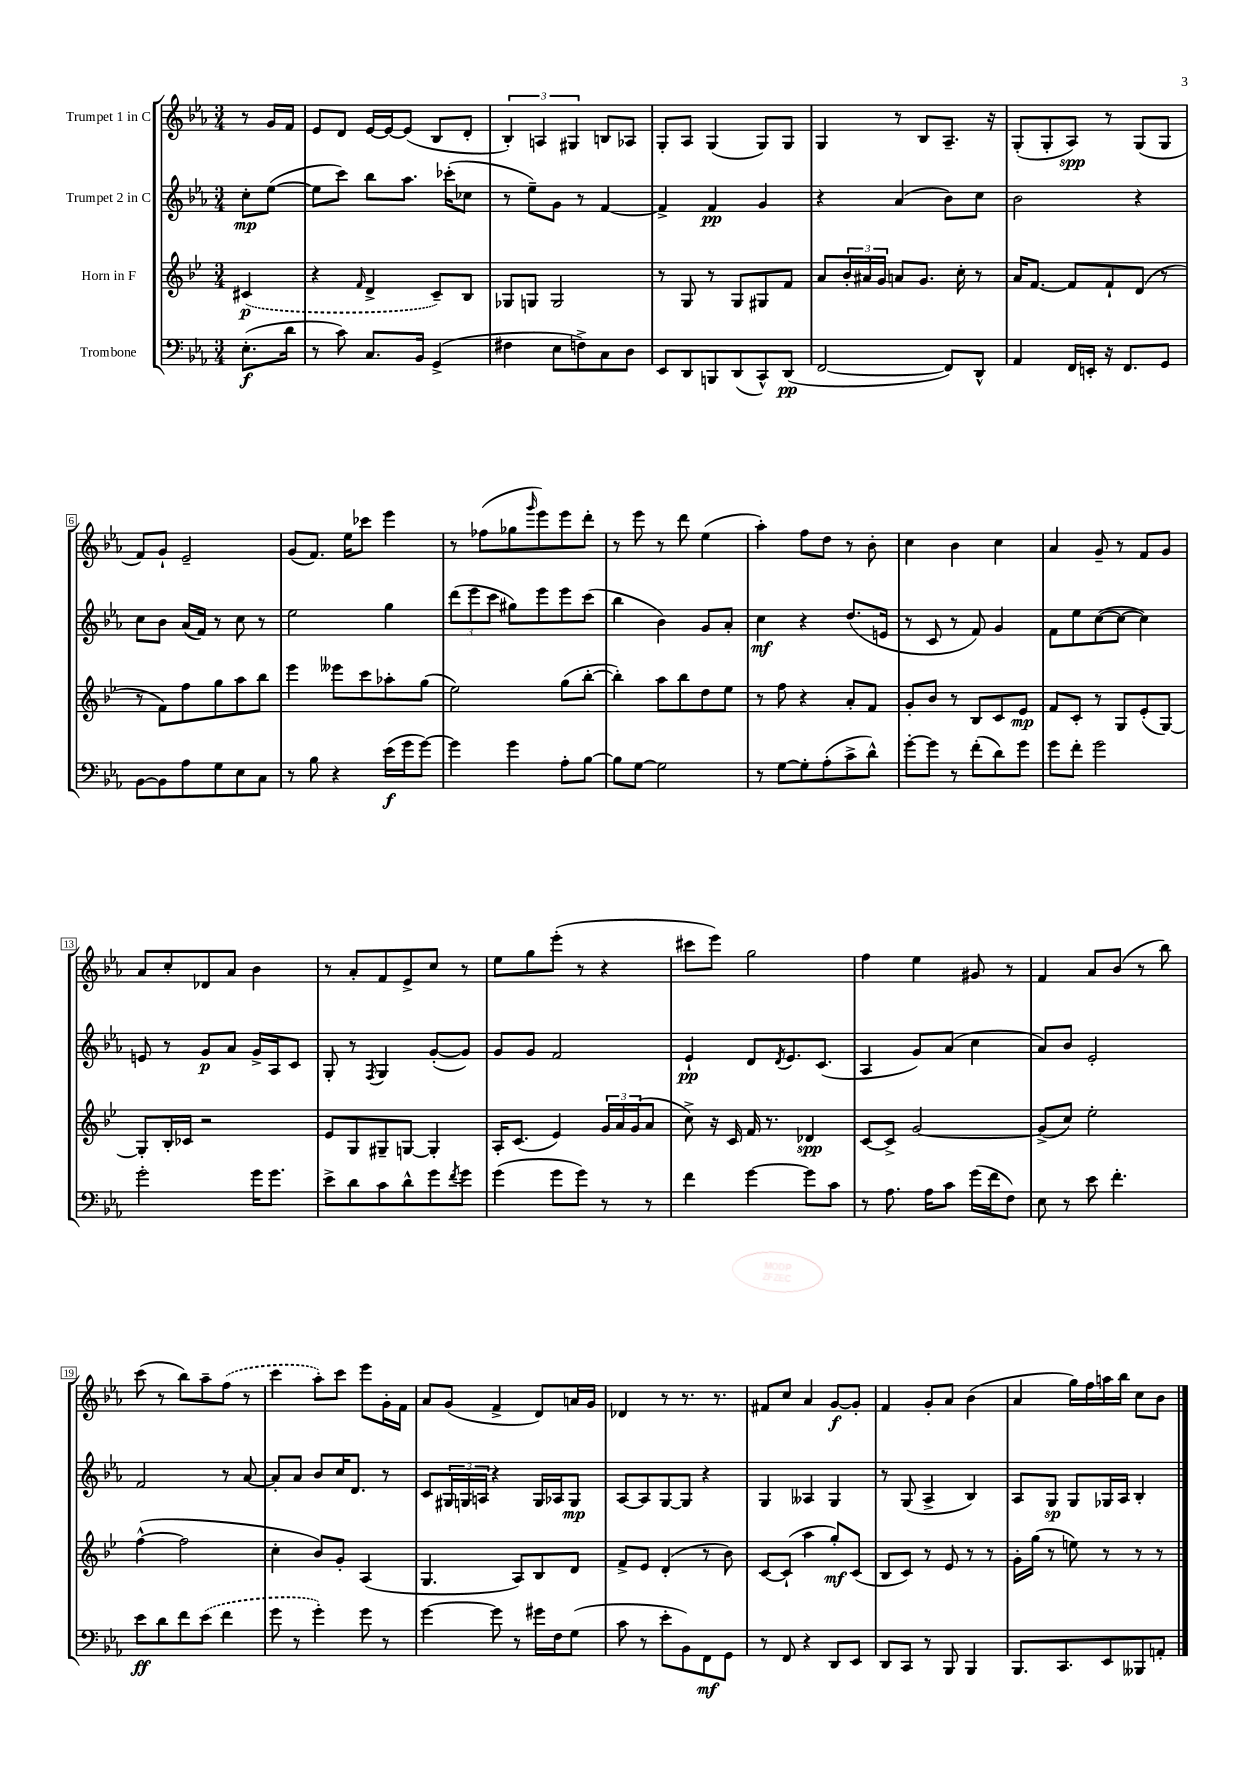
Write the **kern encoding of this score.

**kern	**dynam	**kern	**dynam	**kern	**dynam	**kern	**dynam
*part4	*part4	*part3	*part3	*part2	*part2	*part1	*part1
*staff4	*staff4	*staff3	*staff3	*staff2	*staff2	*staff1	*staff1
*I"Trombone	*	*I"Horn in F	*	*I"Trumpet 2 in C	*	*I"Trumpet 1 in C	*
*clefF4	*	*clefG2	*	*clefG2	*	*clefG2	*
*k[b-e-a-]	*	*k[b-e-]	*	*k[b-e-a-]	*	*k[b-e-a-]	*
*M3/4	*	*M3/4	*	*M3/4	*	*M3/4	*
=	=	=	=	=	=	=	=
(8.E-'\L	f	(4c#X/	p	8cc'\L	mp	8r	.
.	.	.	.	([8ee-\J	.	16g/LL	.
16d\Jk	.	.	.	.	.	16f/JJ	.
=1	=1	=1	=1	=1	=1	=1	=1
8r	.	4r	.	8ee-\L]	.	8e-/L	.
8c\)	.	.	.	8ccc\J)	.	8d/J	.
.	.	16qqf/	.	.	.	.	.
8.C/L	.	4d^/	.	8bb-\L	.	[16e-/LL	.
.	.	.	.	.	.	16e-/J_	.
.	.	.	.	8.aa-\J	.	(8e-/J]	.
16BB-/Jk	.	.	.	.	.	.	.
(4GG^/	.	8c~/L)	.	.	.	8B-/L	.
.	.	.	.	(16ccc-X'\KL	.	.	.
.	.	8B-/J	.	8cc-X\J	.	8d'/J	.
=2	=2	=2	=2	=2	=2	=2	=2
4F#X\	.	8G-X/L	.	8r	.	6B-'/)	.
.	.	8Gn/J	.	8ee-~\L)	.	.	.
.	.	.	.	.	.	6An/	.
8E-\L	.	2G/	.	8g\J	.	.	.
.	.	.	.	.	.	6G#X/	.
8Fn^\)	.	.	.	8r	.	.	.
8C\	.	.	.	[4f/	.	8Bn/L	.
8D\J	.	.	.	.	.	8A-X/J	.
=3	=3	=3	=3	=3	=3	=3	=3
8EE-/L	.	8r	.	4f^/]	.	8G'/L	.
8DD/	.	8G/	.	.	.	8A-/J	.
8BBBn/	.	8r	.	4f/	pp	(4G/	.
(8DD/	.	8G/L	.	.	.	.	.
8CC^^/)	.	8G#X/	.	4g/	.	8G/L)	.
(8DD/J	pp	8f/J	.	.	.	8G/J	.
=4	=4	=4	=4	=4	=4	=4	=4
[2FF/	.	8a/L	.	4r	.	4G/	.
.	.	24b-'/L	.	.	.	.	.
.	.	24a#X/	.	.	.	.	.
.	.	24g/JJ	.	.	.	.	.
.	.	8an/L	.	(4a-/	.	8r	.
.	.	8.g/J	.	.	.	8B-/L	.
8FF/L])	.	.	.	8b-\L)	.	8.A-~/J	.
.	.	16cc'\	.	.	.	.	.
8DD^^/J	.	8r	.	8cc\J	.	.	.
.	.	.	.	.	.	16r	.
=5	=5	=5	=5	=5	=5	=5	=5
4AA-/	.	16a/KL	.	2b-\	.	(8G'/L	.
.	.	[8.f/J	.	.	.	.	.
.	.	.	.	.	.	8G'/	.
16FF/LL	.	8f/L]	.	.	.	8A-/J)	spp
16EEn'/JJ	.	.	.	.	.	.	.
16r	.	8f`/	.	.	.	8r	.
8.FF/L	.	.	.	.	.	.	.
.	.	(8d/J	.	4r	.	(8G/L	.
8GG/J	.	8r	.	.	.	8G/J	.
!!LO:LB:g=z
=6	=6	=6	=6	=6	=6	=6	=6
[8BB-\L	.	8r	.	8cc\L	.	8f/L)	.
8BB-\]	.	8f\L)	.	8b-\J	.	8g`/J	.
8A-\	.	8ff\	.	(16a-/LL	.	2e-~/	.
.	.	.	.	16f/JJ)	.	.	.
8G\	.	8gg\	.	8r	.	.	.
8E-\	.	8aa\	.	8cc\	.	.	.
8C\J	.	8bb-\J	.	8r	.	.	.
=7	=7	=7	=7	=7	=7	=7	=7
8r	.	4eee-\	.	2ee-\	.	(8g/L	.
8B-\	.	.	.	.	.	8.f/J)	.
4r	.	8eee--X\L	.	.	.	.	.
.	.	.	.	.	.	16ee-\KL	.
.	.	8ccc\	.	.	.	8ccc-X\J	.
(16e-\LL	f	8aa-X'\	.	4gg\	.	4eee-\	.
16g\J	.	.	.	.	.	.	.
[8g\J)	.	(8gg\J	.	.	.	.	.
=8	=8	=8	=8	=8	=8	=8	=8
4g\]	.	2ee-\)	.	(12ddd\L	.	8r	.
.	.	.	.	12eee-\	.	.	.
.	.	.	.	.	.	(8ff-X\L	.
.	.	.	.	12ccc\J	.	.	.
4g\	.	.	.	8gg#X\L)	.	8gg-X\	.
.	.	.	.	.	.	16qqggg/	.
.	.	.	.	8eee-\	.	8eee-\)	.
8A-'\L	.	(8gg\L	.	8eee-\	.	8eee-\	.
[8B-\J	.	[8bb-'\J	.	(8ccc\J	.	8ddd'\J	.
=9	=9	=9	=9	=9	=9	=9	=9
8B-\L]	.	4bb-'\])	.	4bb-\	.	8r	.
[8G\J	.	.	.	.	.	8eee-\	.
2G\]	.	8aa\L	.	4b-\)	.	8r	.
.	.	8bb-\	.	.	.	8ddd\	.
.	.	8dd\	.	8g/L	.	(4ee-\	.
.	.	8ee-\J	.	8a-'/J	.	.	.
=10	=10	=10	=10	=10	=10	=10	=10
8r	.	8r	.	4cc\	mf	4aa-'\)	.
[8G\L	.	8ff\	.	.	.	.	.
8G'\]	.	4r	.	4r	.	8ff\L	.
(8A-'\	.	.	.	.	.	8dd\J	.
8c^\	.	8a'/L	.	(8.dd/L	.	8r	.
8d^^\J)	.	8f/J	.	.	.	8b-'\	.
.	.	.	.	16en/Jk	.	.	.
=11	=11	=11	=11	=11	=11	=11	=11
[8g'\L	.	8g'/L	.	8r	.	4cc\	.
8g\J]	.	8b-/J	.	8c/	.	.	.
8r	.	8r	.	8r	.	4b-\	.
(8f'\L	.	8B-/L	.	8f/)	.	.	.
8d\)	.	8c/	.	4g/	.	4cc\	.
8g\J	.	8e-/J	mp	.	.	.	.
=12	=12	=12	=12	=12	=12	=12	=12
8g\L	.	8f/L	.	8f\L	.	4a-/	.
8f'\J	.	8c'/J	.	8ee-\	.	.	.
2g\	.	8r	.	([8cc\	.	8g~/	.
.	.	8G/L	.	8cc\J_	.	8r	.
.	.	(8e-'/	.	4cc\])	.	8f/L	.
.	.	[8G/J)	.	.	.	8g/J	.
!!LO:LB:g=z
=13	=13	=13	=13	=13	=13	=13	=13
2g'\	.	8G'/L]	.	8en/	.	8a-/L	.
.	.	16B-'/L	.	8r	.	8cc'/	.
.	.	16c-X/JJ	.	.	.	.	.
.	.	2r	.	8g/L	p	8d-X/	.
.	.	.	.	8a-/J	.	8a-/J	.
16g\KL	.	.	.	16g^/LL	.	4b-\	.
8.g\J	.	.	.	16A-/J	.	.	.
.	.	.	.	8c/J	.	.	.
=14	=14	=14	=14	=14	=14	=14	=14
8e-^\L	.	8e-/L	.	8G'/	.	8r	.
8d\	.	8G/	.	8r	.	8a-'/L	.
.	.	.	.	8qF/	.	.	.
8c\	.	8G#X~/	.	4G/	.	8f/	.
8d^^\	.	[8Gn/J	.	.	.	8e-^/	.
8g\	.	4G'/]	.	([8g'/L	.	8cc/J	.
8qf/	.	.	.	.	.	.	.
8g\J	.	.	.	8g/J])	.	8r	.
=15	=15	=15	=15	=15	=15	=15	=15
(4g\	.	16A'/KL	.	8g/L	.	8ee-\L	.
.	.	(8.c/J	.	.	.	.	.
.	.	.	.	8g/J	.	8gg\	.
8g\L	.	4e-/)	.	2f/	.	(8eee-'\J	.
8g\J)	.	.	.	.	.	8r	.
8r	.	24g/LL	.	.	.	4r	.
.	.	24a/	.	.	.	.	.
.	.	(24g/J	.	.	.	.	.
8r	.	8a/J	.	.	.	.	.
=16	=16	=16	=16	=16	=16	=16	=16
4f\	.	8cc^\)	.	4e-`/	pp	8ccc#X\L	.
.	.	16r	.	.	.	8eee-\J)	.
.	.	16c/	.	.	.	.	.
[4g\	.	16f/	.	8d/L	.	2gg\	.
.	.	8.r	.	.	.	.	.
.	.	.	.	8qd/	.	.	.
.	.	.	.	8.e-/	.	.	.
8g\L]	.	4d-X/	spp	.	.	.	.
.	.	.	.	(8.c/J	.	.	.
8c\J	.	.	.	.	.	.	.
=17	=17	=17	=17	=17	=17	=17	=17
8r	.	[8c/L	.	4A-/	.	4ff\	.
8.A-\	.	8c^/J]	.	.	.	.	.
.	.	[2g/	.	8g/L)	.	4ee-\	.
16A-\KL	.	.	.	.	.	.	.
8c\J	.	.	.	(8a-/J	.	.	.
(16g\LL	.	.	.	4cc\	.	8g#X/	.
16f\J	.	.	.	.	.	.	.
8F\J)	.	.	.	.	.	8r	.
=18	=18	=18	=18	=18	=18	=18	=18
8E-\	.	(8g^/L]	.	8a-/L)	.	4f/	.
8r	.	8cc/J)	.	8b-/J	.	.	.
8e-\	.	2ee-'\	.	2e-'/	.	8a-/L	.
4.f'\	.	.	.	.	.	(8b-/J	.
.	.	.	.	.	.	8r	.
.	.	.	.	.	.	8bb-\)	.
!!LO:LB:g=z
=19	=19	=19	=19	=19	=19	=19	=19
8e-\L	ff	([4ff^^\	.	2f/	.	(8ccc\	.
8d\	.	.	.	.	.	8r	.
8f\	.	2ff\]	.	.	.	8bb-\L)	.
(8e-\J	.	.	.	.	.	8aa-~\	.
4f\	.	.	.	8r	.	(8ff\J	.
.	.	.	.	[8a-/	.	8r	.
=20	=20	=20	=20	=20	=20	=20	=20
8g\	.	4cc'\	.	8a-'/L]	.	4ccc\	.
8r	.	.	.	8a-/J	.	.	.
4g'\)	.	8b-/L)	.	8b-/L	.	8aa-'\L)	.
.	.	8g'/J	.	16cc/K	.	8ccc\J	.
.	.	.	.	8.d/J	.	.	.
8g\	.	(4A/	.	.	.	8eee-\L	.
8r	.	.	.	8r	.	16g'\L	.
.	.	.	.	.	.	16f\JJ	.
=21	=21	=21	=21	=21	=21	=21	=21
[4g\	.	4.G/	.	8c/L	.	8a-/L	.
.	.	.	.	24G#X/L	.	(8g/J	.
.	.	.	.	24Gn/	.	.	.
.	.	.	.	24An/JJ	.	.	.
8g\]	.	.	.	4r	.	4f^/	.
8r	.	8A/L)	.	.	.	.	.
16g#X\LL	.	8B-/	.	16G/LL	.	8d/L)	.
16F\J	.	.	.	16A-X/J	.	.	.
(8G\J	.	8d/J	.	8G/J	mp	16an/L	.
.	.	.	.	.	.	16g/JJ	.
=22	=22	=22	=22	=22	=22	=22	=22
8c\	.	8f^/L	.	[8A-/L	.	4d-X/	.
8r	.	8e-/J	.	8A-/]	.	.	.
8e-'\L	.	(4d'/	.	[8G/	.	8r	.
8BB-\)	.	.	.	8G/J]	.	8.r	.
8FF\	mf	8r	.	4r	.	.	.
.	.	.	.	.	.	8.r	.
8GG\J	.	8b-\)	.	.	.	.	.
=23	=23	=23	=23	=23	=23	=23	=23
8r	.	[8c/L	.	4G/	.	8f#X/L	.
8FF/	.	(8c`/J]	.	.	.	8cc/J	.
4r	.	4aa\	.	4A--X/	.	4a-/	.
8DD/L	.	8gg'/L)	mf	4G/	.	[8g/L	f
8EE-/J	.	(8c/J	.	.	.	8g'/J]	.
=24	=24	=24	=24	=24	=24	=24	=24
8DD/L	.	8B-/L	.	8r	.	4f/	.
8CC/J	.	8c/J)	.	(8G/	.	.	.
8r	.	8r	.	4A-^/	.	8g'/L	.
8BBB-/	.	8e-/	.	.	.	8a-/J	.
4BBB-/	.	8r	.	4B-/)	.	(4b-\	.
.	.	8r	.	.	.	.	.
=25	=25	=25	=25	=25	=25	=25	=25
8.BBB-/L	.	16g'\LL	.	8A-/L	.	4a-/	.
.	.	(16gg\JJ	.	.	.	.	.
.	.	8r	.	8G/J	sp	.	.
8.CC/	.	.	.	.	.	.	.
.	.	8een\)	.	8G/L	.	16gg\LL)	.
.	.	.	.	.	.	16ff\	.
8EE-/	.	8r	.	16G-X/L	.	16aan\	.
.	.	.	.	16A-/JJ	.	16bb-\JJ	.
8BBB--X/	.	8r	.	4B-'/	.	8cc\L	.
8AAn'/J	.	8r	.	.	.	8b-\J	.
==	==	==	==	==	==	==	==
*-	*-	*-	*-	*-	*-	*-	*-
